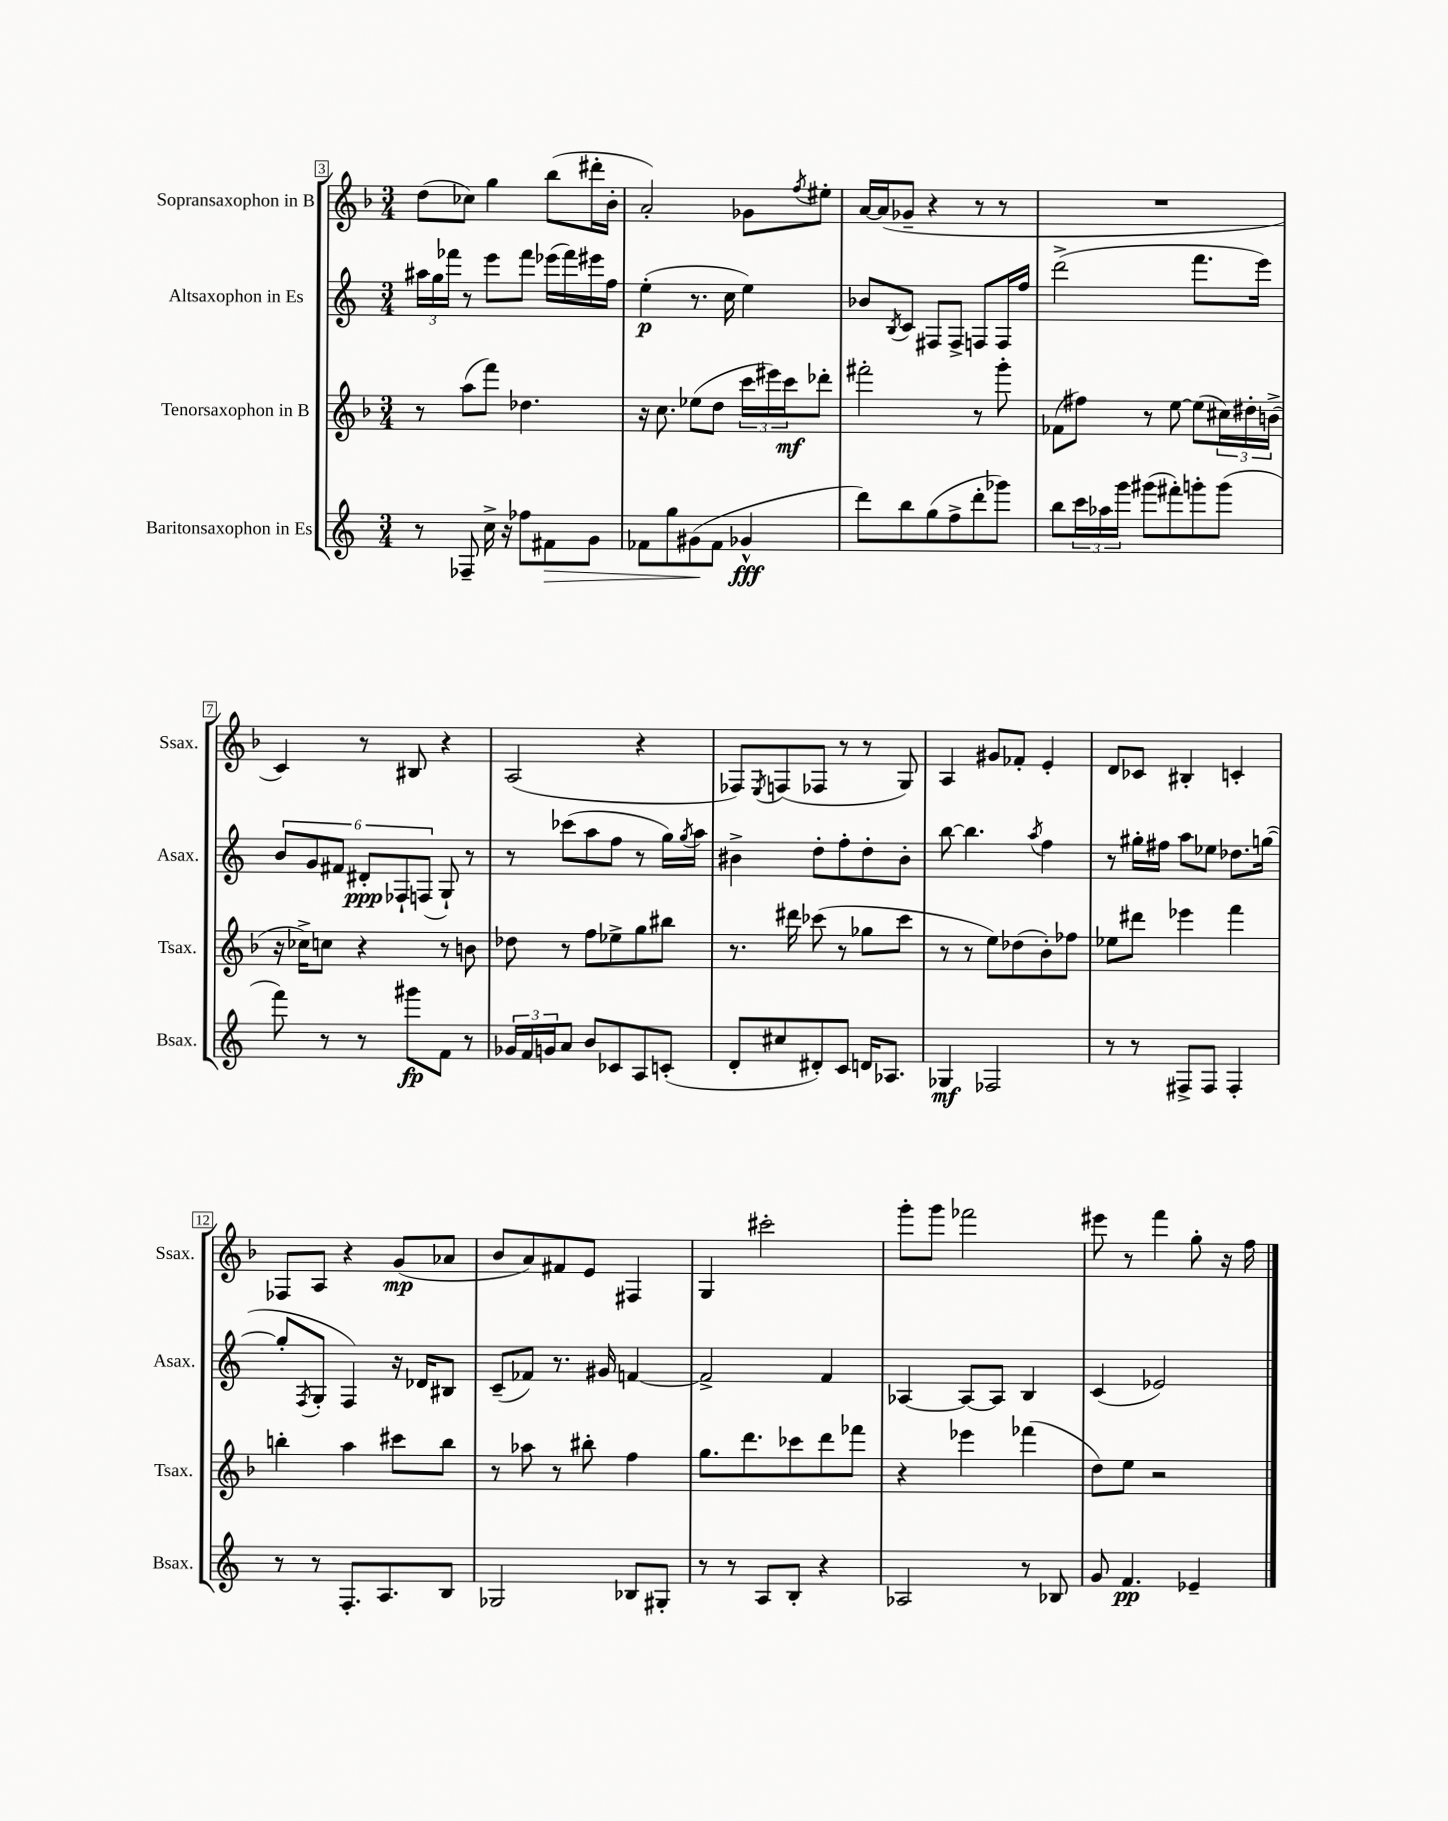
<<
\new StaffGroup <<
\new Staff = "s0" \with { instrumentName = "Sopransaxophon in B" shortInstrumentName = "Ssax." } {
    \clef treble \key f \major \numericTimeSignature \time 3/4
    d''8( ces''8) g''4 bes''8( dis'''16-. bes'16-. |
    a'2-.) ges'8 \acciaccatura { f''8 } eis''8-. |
    a'16~ a'16( ges'8-- r4 r8 r8 |
    R2. |
    c'4) r8 bis8 r4 |
    a2( r4 |
    fes8) \acciaccatura { e8 } f8( fes8 r8 r8 g8) |
    a4 gis'8 fes'8-. e'4-. |
    d'8 ces'8 bis4-. c'4-. |
    fes8 a8 r4 g'8\mp( aes'8 |
    bes'8 a'8) fis'8 e'8 fis4 |
    g4 cis'''2-. |
    g'''8-. g'''8 fes'''2 |
    eis'''8 r8 f'''4 g''8-. r16 f''16 \bar "|." |
}
\new Staff = "s1" \with { instrumentName = "Altsaxophon in Es" shortInstrumentName = "Asax." } {
    \clef treble \key c \major \numericTimeSignature \time 3/4
    \tuplet 3/2 { ais''16 g''16 fes'''16 } r8 e'''8 fes'''8 ees'''16( fes'''16) eis'''16 f''16 |
    e''4-.\p( r8. c''16 e''4) |
    bes'8 \acciaccatura { b8 } c'8 fis8 fis8-> f8 f16 f''16 |
    d'''2->( f'''8. e'''16) |
    \tuplet 6/4 { b'8 g'8 fis'8 dis'8-.\ppp fes8-! f8( } g8-!) r8 |
    r8 ces'''8( a''8 f''8 r8 g''16) \acciaccatura { g''8 } a''16 |
    bis'4-> d''8-. f''8-. d''8-. bis'8-. |
    b''8~ b''4. \acciaccatura { a''8 } f''4 |
    r8 gis''16-. fis''16 a''8 ees''8 des''8. g''16~( |
    g''8-. \acciaccatura { f8 } g8-. f4) r16 des'16 bis8 |
    c'8--( fes'8) r8. gis'16 f'4~ |
    f'2-> f'4 |
    aes4~ aes8~ aes8 b4 |
    c'4( ees'2) \bar "|." |
}
\new Staff = "s2" \with { instrumentName = "Tenorsaxophon in B" shortInstrumentName = "Tsax." } {
    \clef treble \key f \major \numericTimeSignature \time 3/4
    r8 a''8( f'''8) des''4. |
    r16 c''8. ees''8( d''8 \tuplet 3/2 { c'''16 eis'''16) c'''16\mf } des'''8-. |
    fis'''2-. r8 g'''8-. |
    fes'8( fis''8) r8 e''8~ e''8( \tuplet 3/2 { cis''16) dis''16-. b'16->( } |
    r16 ces''16->) c''8 r4 r8 b'8 |
    des''8 r8 f''8 ees''8-> g''8 bis''8 |
    r8. dis'''16 ces'''8( r8 ges''8 ces'''8 |
    r8 r8 e''8) des''8( bes'8-.) fes''8 |
    ees''8 dis'''8 ees'''4 f'''4 |
    b''4-. a''4 cis'''8 b''8 |
    r8 aes''8 r8 bis''8-. f''4 |
    g''8. d'''8. ces'''8 d'''8 fes'''8 |
    r4 ees'''4 fes'''4( |
    d''8) e''8 r2 \bar "|." |
}
\new Staff = "s3" \with { instrumentName = "Baritonsaxophon in Es" shortInstrumentName = "Bsax." } {
    \clef treble \key c \major \numericTimeSignature \time 3/4
    r8 fes8-- c''16-> r16 fes''8 fis'8\> g'8 |
    fes'8 g''8 gis'8\!( fes'8 ges'4-^\fff |
    d'''8) b''8 g''8( f''8-> d'''8-. ges'''8) |
    b''8 \tuplet 3/2 { c'''16 aes''16 g'''16 } gis'''8( fis'''8-.) g'''8-. g'''8( |
    f'''8) r8 r8 gis'''8\fp f'8 r8 |
    \tuplet 3/2 { ges'16 f'16 g'16 } a'8 b'8 ces'8 a8 c'8-.( |
    d'8-. cis''8 dis'8-.) c'8 d'16 aes8. |
    ges4\mf fes2 |
    r8 r8 fis8-> fis8 fis4-. |
    r8 r8 f8.-. a8. b8 |
    ges2 bes8 gis8-. |
    r8 r8 a8 b8-. r4 |
    aes2 r8 bes8 |
    g'8 f'4.\pp ees'4-- \bar "|." |
}
>>
>>
\layout { \context { \Score currentBarNumber = #3 \override BarNumber.stencil = #(make-stencil-boxer 0.1 0.3 ly:text-interface::print) } }
